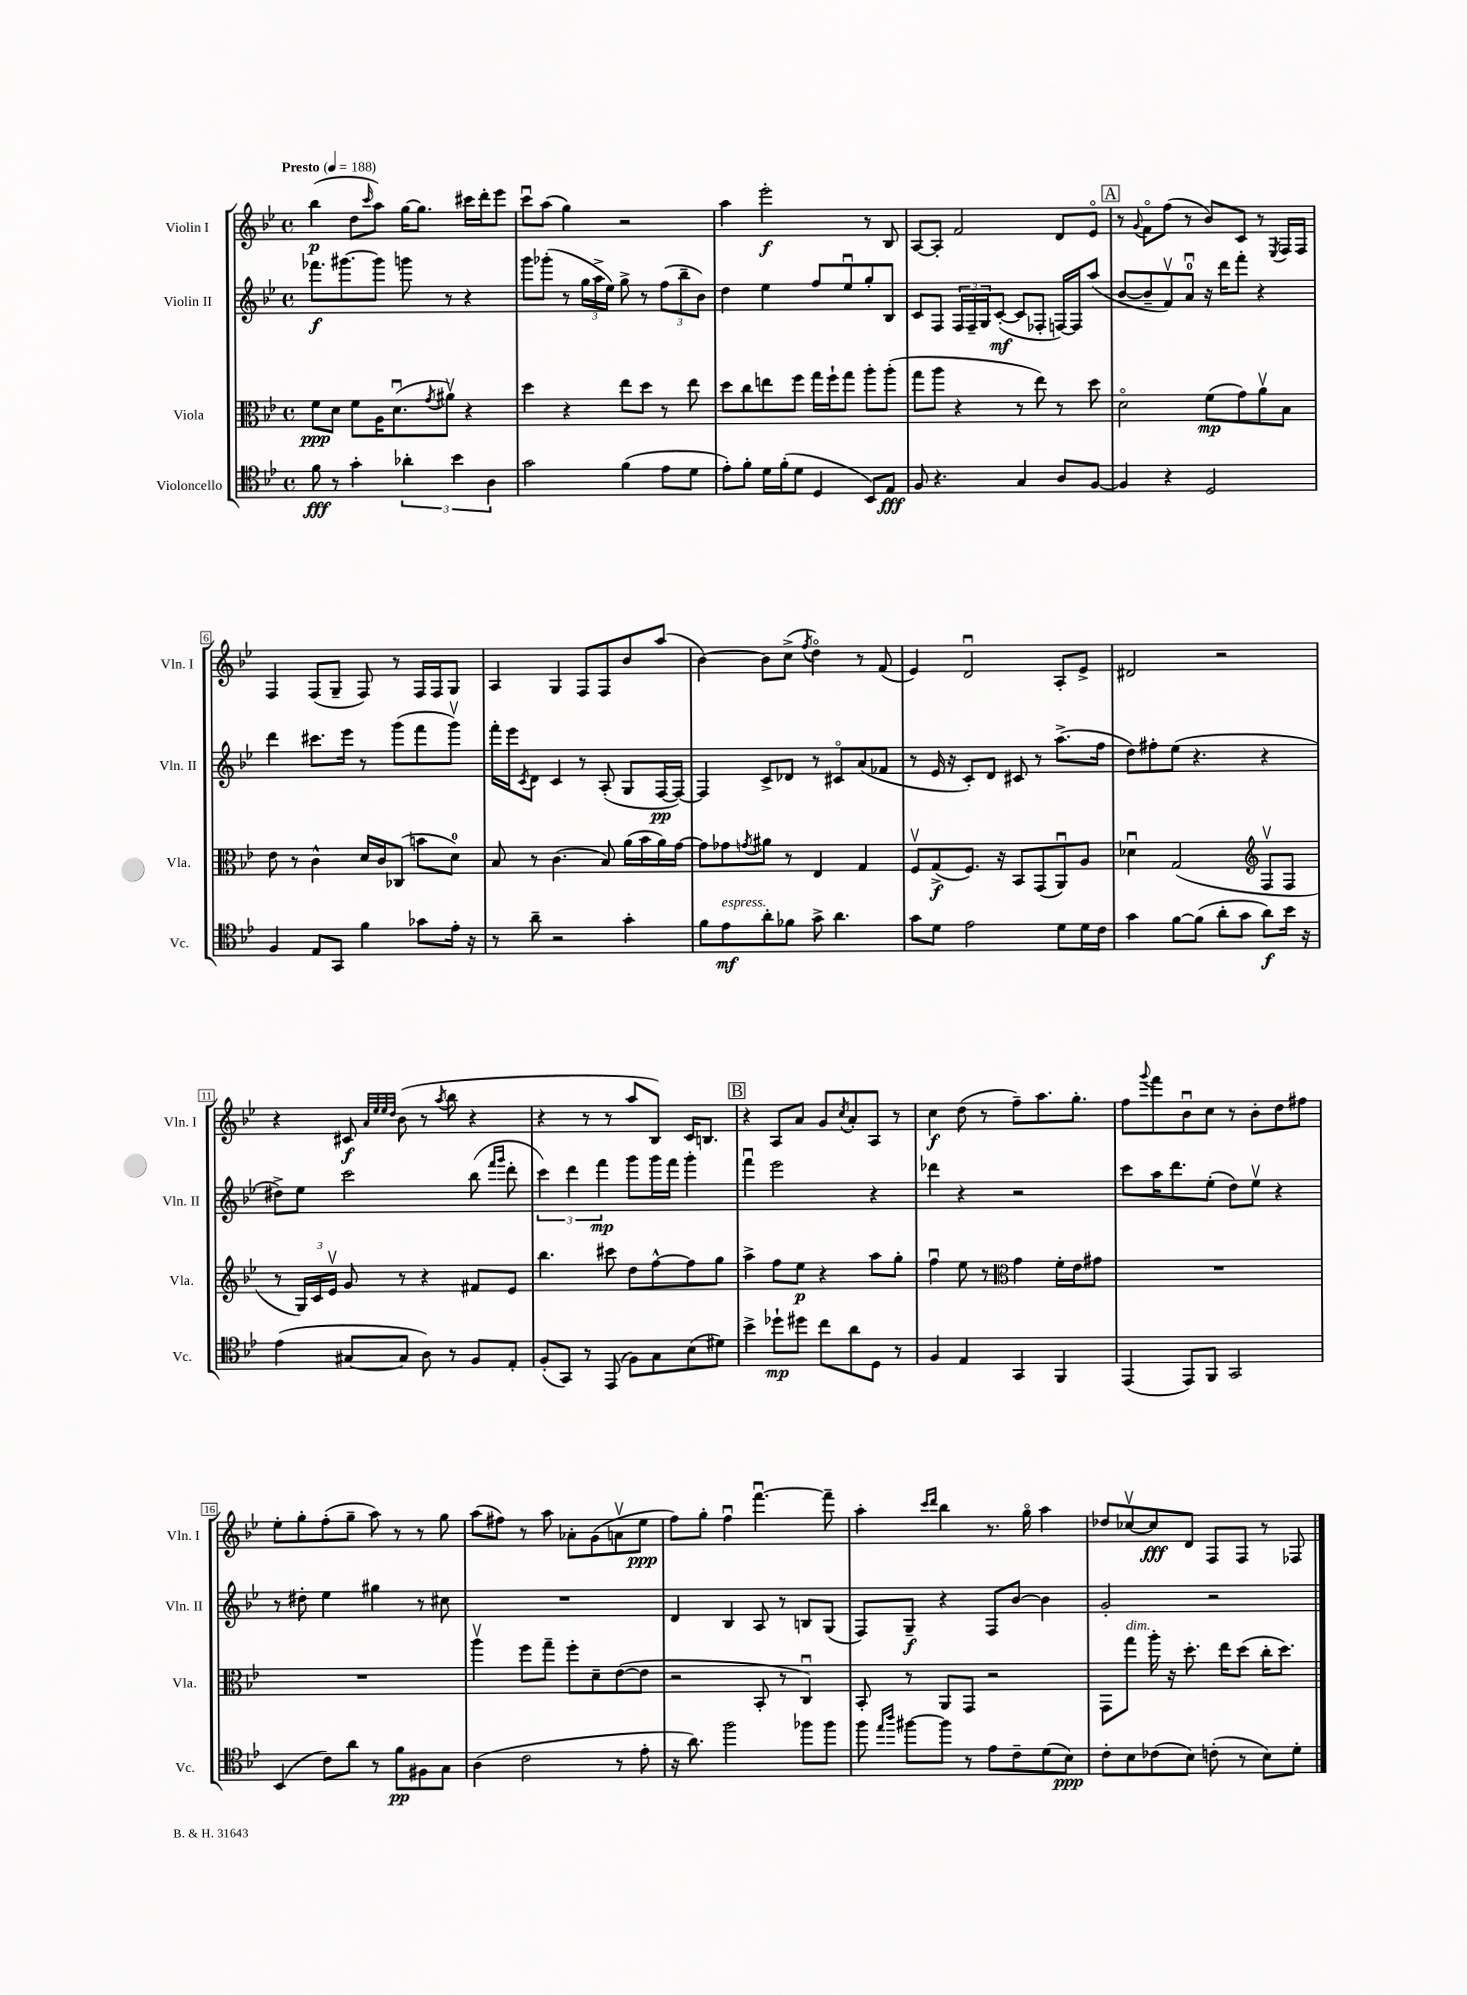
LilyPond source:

<<
\new StaffGroup <<
\new Staff = "s0" \with { instrumentName = "Violin I" shortInstrumentName = "Vln. I" } {
    \clef treble \key bes \major \defaultTimeSignature \time 4/4 \tempo "Presto" 4 = 188
    bes''4\p( d''8 \grace { c'''16 } a''8) g''16~ g''8. cis'''16 d'''16-. ees'''8 |
    c'''8\downbow a''8( g''4) r2 |
    a''4 ees'''2-.\f r8 bes8 |
    a8~ a8-. f'2 d'8 ees'8\flageolet |
    \mark \markup { \box "A" } r8 \appoggiatura { g'8 } f'8\flageolet f''8( r8 bes'8) c'8 r8 \acciaccatura { ees8 } f16 f16 |
    f4 f8( g8-- f8) r8 f16 f16 g8 |
    a4 g4 f8 f8 bes'8 a''8( |
    bes'4~) bes'8 c''8->( \acciaccatura { f''8 } d''4\flageolet) r8 f'8( |
    ees'4) d'2\downbow a8-. ees'8-> |
    dis'2 r2 |
    r4 cis'8\f \grace { a'32 ees''32 ees''32 d''32 } bes'8( r8 \acciaccatura { a''8 } bes''8 r4 |
    r4 r8 r8 a''8 bes8) c'16 b8. |
    \mark \markup { \box "B" } r4 a8 a'8 g'8 \acciaccatura { c''8 } a'8-. a8 r8 |
    c''4\f d''8( r8 f''8--) a''8. g''8.-. |
    f''8 \appoggiatura { g'''8 } f'''8 bes'8\downbow c''8 r8 bes'8-. d''8 fis''8 |
    ees''8-. g''8-. f''8-.( g''8-- a''8) r8 r8 g''8 |
    a''8( fis''8) r8 a''8 aes'8-. g'8( a'8\upbow ees''8\ppp |
    f''8) g''8-. f''4\downbow f'''4.~\downbow f'''8-- |
    a''4-. \grace { c'''16 d'''16 } bes''4 r8. g''16\flageolet a''4 |
    des''8 ces''8~\upbow ces''8\fff d'8 f8 f8 r8 fes8 \bar "|." |
}
\new Staff = "s1" \with { instrumentName = "Violin II" shortInstrumentName = "Vln. II" } {
    \clef treble \key bes \major \defaultTimeSignature \time 4/4
    fes'''8.\f gis'''8.~ gis'''8 g'''8 r8 r4 |
    g'''8 ges'''8-.( r8 \tuplet 3/2 { g''16 a''16-> ees''16) } g''8-> r8 \tuplet 3/2 { f''8( bes''8-- bes'8) } |
    d''4 ees''4 f''8 ees''8\downbow g''8-. bes8 |
    c'8 f8 \tuplet 3/2 { f16 f16-- g16 } c'8~-.\mf( c'8 fes8-. f16~) f16 a''8( |
    \mark \markup { \box "A" } bes'8~ bes'8-- f'8\upbow) a'8-0\downbow r16 d'''16 f'''8-. r4 |
    d'''4 cis'''8. ees'''16 r8 g'''8( f'''8 g'''8\upbow) |
    f'''16-. ees'''16 \acciaccatura { c'8 } d'8 c'4 r8 a8-.( g8 f16~\pp f16~) |
    f4 c'8-> des'8 r8 cis'8\flageolet a'8( fes'8 |
    r8 ees'16 r16 c'8-.) d'8 cis'8 r8 a''8.->( f''16 |
    d''8) fis''8-. ees''8( r4. r4 |
    dis''8->) ees''8 c'''2 bes''8( \grace { f'''16 g'''16 } d'''8-. |
    \tuplet 3/2 { c'''4) d'''4 f'''4\mp } g'''8 g'''16 f'''16 g'''4-. |
    \mark \markup { \box "B" } f'''4\downbow ees'''2 r4 |
    des'''4 r4 r2 |
    c'''8 a''16 d'''8. ees''8-.( d''8) ees''8\upbow r4 |
    r8 dis''8-. ees''4 gis''4 r8 cis''8 |
    R1 |
    d'4 bes4 a8 r8 b8 g8( |
    f8) g8--\f r4 f8 bes'8~ bes'4 |
    g'2-. r2 \bar "|." |
}
\new Staff = "s2" \with { instrumentName = "Viola" shortInstrumentName = "Vla." } {
    \clef alto \key bes \major \defaultTimeSignature \time 4/4
    f'8\ppp d'8 f'8 a16 d'8.\downbow( \acciaccatura { g'8 } ais'8\upbow) r4 |
    d''4 r4 ees''8 d''8 r8 ees''8 |
    d''8 c''8 e''8 f''8 g''16 f''16-! g''8 a''8-. a''8-.( |
    g''8 a''8 r4 r8 ees''8) r8 d''8 |
    \mark \markup { \box "A" } d'2\flageolet f'8\mp( g'8) a'8\upbow bes8 |
    ees'8 r8 c'4-^ d'16 c'16 ces8( b'8 d'8-0) |
    bes8 r8 c'4.( bes8) a'16( bes'16 a'16) g'16~ |
    g'8 ges'8 \acciaccatura { g'8 } ais'8 r8 ees4 g4 |
    f8\upbow g8->\f( f8.) r16 bes,8 g,8( a,8\downbow) a8 |
    des'4\downbow g2( \clef treble f8\upbow f8 |
    r8 \tuplet 3/2 { g16) c'16 ees'16\upbow } g'8 r8 r4 fis'8 ees'8 |
    bes''4. cis'''8 d''8 f''8~-^ f''8 g''8 |
    \mark \markup { \box "B" } a''4-> f''8 ees''8\p r4 a''8 g''8-. |
    f''4\downbow ees''8 r8 \clef alto g'4 f'16-. ees'16 gis'8 |
    R1 |
    R1 |
    a''4\upbow f''8 g''8-- f''8-. d'8-- ees'8~( ees'8 |
    r2 bes,8-. r8 c4\downbow) |
    bes,8-. r8 a,8 g,8 r2 |
    g,8 g''8^\markup { \italic "dim." } a''16-. r16 d''8.-. ees''16 d''8( c''16-. d''8.) \bar "|." |
}
\new Staff = "s3" \with { instrumentName = "Violoncello" shortInstrumentName = "Vc." } {
    \clef tenor \key bes \major \defaultTimeSignature \time 4/4
    f'8\fff r8 g'4-. \tuplet 3/2 { aes'4-. bes'4 a4 } |
    g'2 f'4( ees'8 d'8 |
    ees'8-.) f'8-. d'16 f'16-.( d'8 d4 bes,8) ees8\fff |
    f8 r4. g4 a8 f8~ |
    \mark \markup { \box "A" } f4 r4 d2 |
    f4 ees8 g,8 f'4 ges'8 ees'16-. r16 |
    r8 a'8-- r2 g'4-. |
    f'8 ees'8\mf^\markup { \italic "espress." } a'8-. fes'8 g'8-> a'4. |
    g'8 d'8 ees'2 d'8 d'16 c'16 |
    g'4 f'8~ f'8( a'8-. g'8 a'8\f) bes'16 r16 |
    ees'4( gis8~ gis8 a8) r8 f8 ees8-. |
    f8-.( g,8) r8 ees,8( f8) g8 bes8( dis'8) |
    \mark \markup { \box "B" } bes'4-> des''8-!\mp dis''8 c''8 a'8 d8 r8 |
    f4 ees4 g,4 f,4 |
    ees,4( ees,8) f,8 g,2 |
    bes,4( c'8) a'8 r8 f'8\pp fis8 g8 |
    a4( c'2 r8 ees'8-. |
    r16 a'8.) f''2 fes''8 fes''8 |
    f''8 \grace { ees''16 a''16 } fis''8~ fis''8 r8 ees'8 c'8-- d'8( bes8\ppp) |
    c'8-. bes8 ces'8( bes8) c'8-.( r8 bes8) d'8-. \bar "|." |
}
>>
>>
\layout { \context { \Score \override BarNumber.stencil = #(make-stencil-boxer 0.1 0.3 ly:text-interface::print) } }
